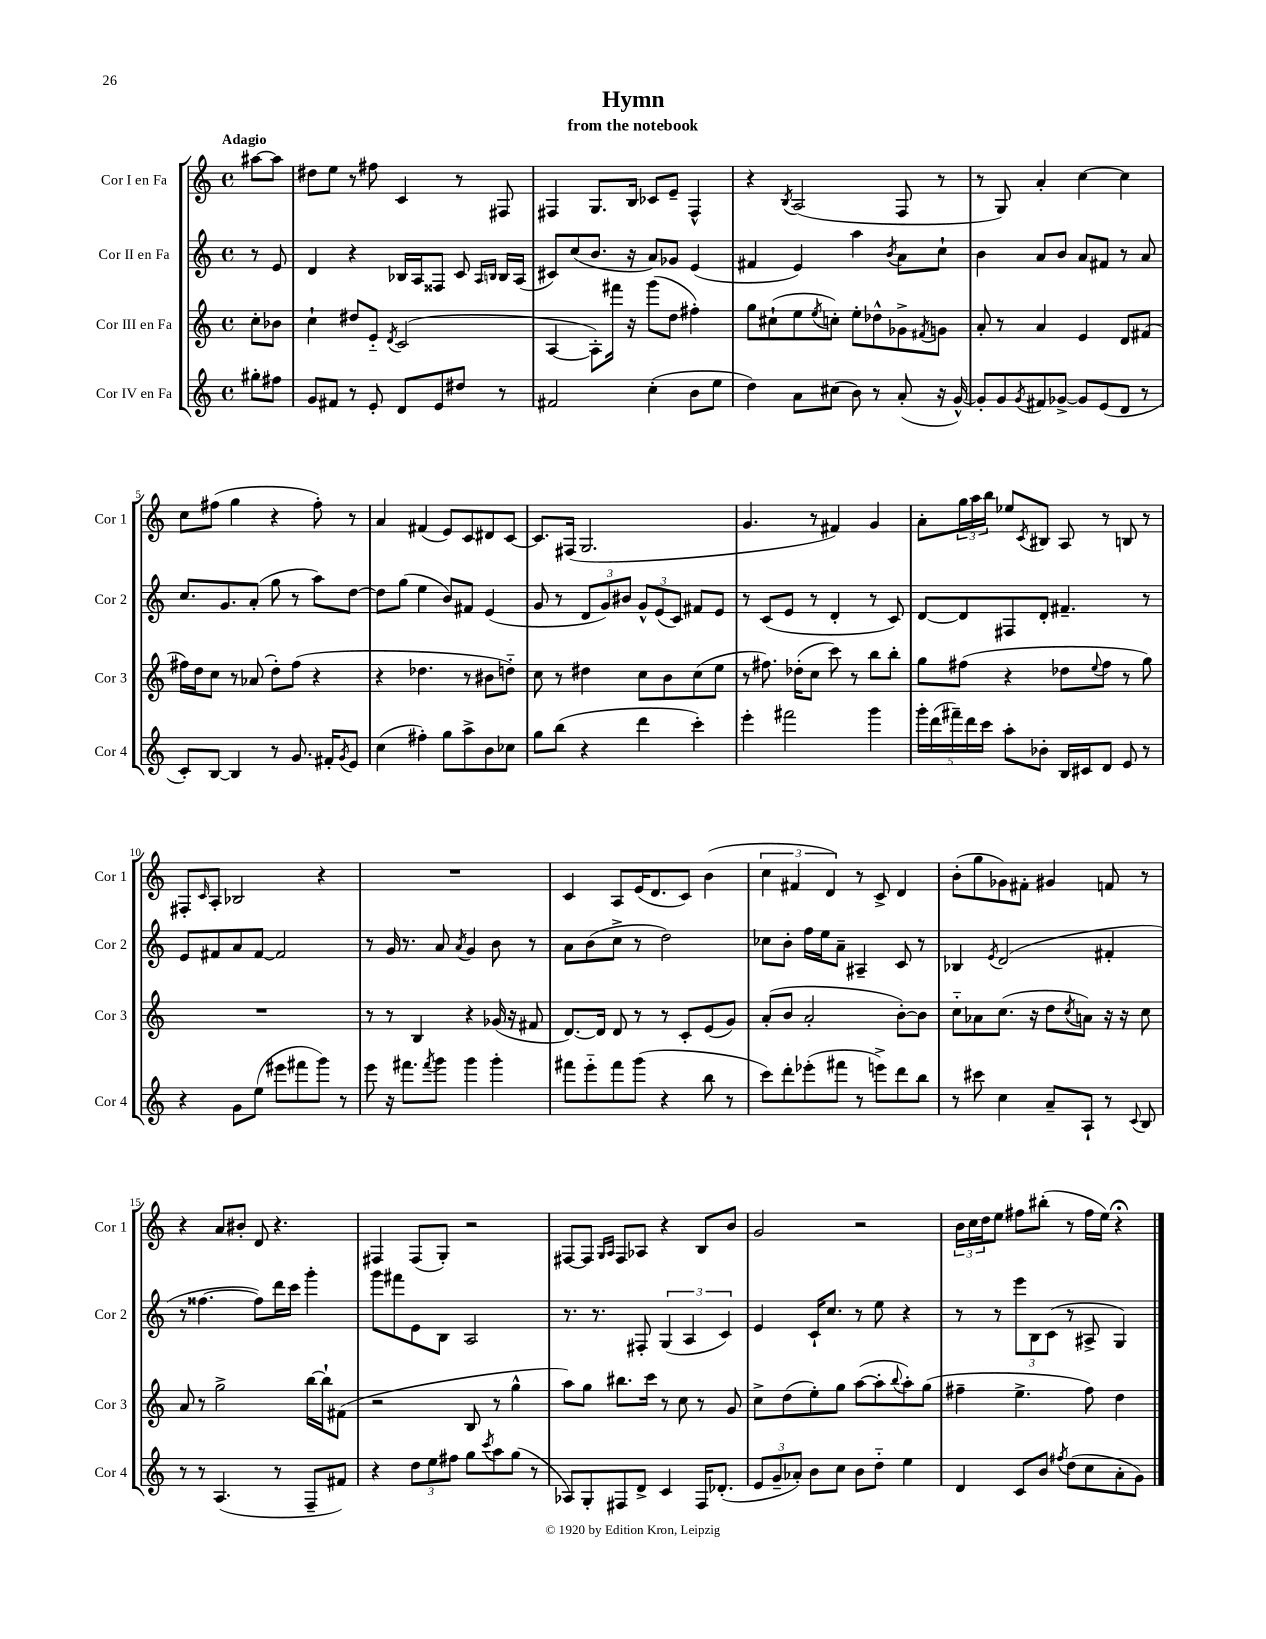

**kern	**kern	**kern	**kern
*part4	*part3	*part2	*part1
*staff4	*staff3	*staff2	*staff1
*I"Cor IV en Fa	*I"Cor III en Fa	*I"Cor II en Fa	*I"Cor I en Fa
*I'Cor 4	*I'Cor 3	*I'Cor 2	*I'Cor 1
*clefG2	*clefG2	*clefG2	*clefG2
*k[]	*k[]	*k[]	*k[]
*M4/4	*M4/4	*M4/4	*M4/4
*met(c)	*met(c)	*met(c)	*met(c)
=	=	=	=
!	!	!	!LO:TX:a:B:t=Adagio
8gg#X'\L	8cc'\L	8r	[8aa#X\L
8ff#X\J	8b-X\J	8e/	8aa#\J]
=1	=1	=1	=1
8g/L	4cc`\	4d/	8dd#X\L
8f#X/J	.	.	8ee\J
8r	8dd#X/L	4r	8r
8e'/	8e/J	.	8ff#X\
.	8qd/	.	.
8d/L	(2c/	16B-X/LL	4c/
.	.	16A/J	.
8e/	.	8F##X/J	.
8dd#X/J	.	8c/	8r
.	.	16qqA/LL	.
.	.	16qqBn/JJ	.
8r	.	16B/LL	8F#X/
.	.	(16A/JJ	.
=2	=2	=2	=2
2f#X/	[4A/	8c#X/L)	4F#X/
.	.	(8cc/	.
.	8A'\L])	8.b/J	8.G/L
.	16fff#X\Jk	.	.
.	16r	16r	16B/Jk
(4cc'\	(8ggg\L	8a/L)	8c-X/L
.	8dd\J	8g-X/J	8e~/J
8b\L	4ff#X'\)	(4e/	4F#^^/
8ee\J	.	.	.
=3	=3	=3	=3
4dd\)	8gg\L	4f#X/	4r
.	(8cc#X`\	.	.
.	.	.	8qB/
8a\L	8ee\	4e/)	(2A/
.	8qee/	.	.
(8cc#X\J	8ccn'\J)	.	.
8b\)	8ee'\L	4aa\	.
8r	8dd-X^^\	.	.
.	.	8qb/	.
(8a'/	8g-X^\	8a\L	8F/
.	8qf#X/	.	.
16r	8gn\J	8cc`\J	8r
[16g^^/)	.	.	.
=4	=4	=4	=4
8g'/L]	8a'/	4b\	8r
8g/	8r	.	8G/)
8qg/	.	.	.
8f#X/	4a/	8a/L	4a'/
[8g-X^/J	.	8b/J	.
8g-/L]	4e/	8a/L	[4cc\
(8e/	.	8f#X/J	.
8d/J	8d/L	8r	4cc\]
8r	(8f#X/J	8a/	.
!!LO:LB:g=z
=5	=5	=5	=5
8c'/L)	16ff#X\LL)	8.cc/L	8cc\L
.	16dd\J	.	.
[8B/J	8cc\J	.	(8ff#X\J
.	.	8.g/	.
4B/]	8r	.	4gg\
.	(8a-X/	(8a'/J	.
8r	8dd'\L)	8gg\	4r
8.g/	(8ff#\J	8r	.
.	4r	8aa\L)	8ff#'\)
16f#X'/KL	.	.	.
8qg/	.	.	.
8e/J	.	[8dd\J	8r
=6	=6	=6	=6
(4cc\	4r	8dd\L]	4a/
.	.	(8gg\J	.
4ff#X'\)	4.dd-X\	4ee\	(4f#X/
8gg\L	.	8b/L)	8e/L)
8aa^\	8r	8f#X/J	8c/
8b\	8b#X\L	(4e/	8d#X/
8cc-X\J	8ddn\J)	.	[8c/J
=7	=7	=7	=7
8gg\L	8cc\	8g/	8.c/L]
(8bb\J	8r	8r	.
.	.	.	(16F#X/Jk
4r	4dd#X\	12d/L	2.G/
.	.	12g/)	.
.	.	12b#X/J	.
4ddd\	8cc\L	12g^^/L	.
.	.	(12e/	.
.	8b\	.	.
.	.	12c/J)	.
4ccc'\)	(8cc\	8f#X/L	.
.	8ee\J	8e/J	.
=8	=8	=8	=8
4eee'\	8r	8r	4.g/
.	8.ff#X\)	(8c/L	.
2fff#X\	.	8e/J	.
.	(16dd-X'\KL	.	.
.	8cc\J	8r	8r
.	8ccc\)	4d'/	4f#X/)
.	8r	.	.
4ggg\	8bb\L	8r	4g/
.	8bb'\J	8c/)	.
=9	=9	=9	=9
20ggg'\LL	8gg\L	[8d/L	8a'\L
(20ddd\	.	.	.
20fff#X~\)	.	.	.
.	(8ff#X\J	8d/]	24gg\L
20ddd\	.	.	.
.	.	.	24aa\
20ccc\JJ	.	.	.
.	.	.	24bb\JJ
8aa'\L	4r	8F#X/	8ee-X/L
.	.	.	8qc/
8b-X'\J	.	8d'/J	8B#X/J
16B/LL	8dd-X\L	4.f#X~/	8A/
16c#X/J	.	.	.
.	8qqee/	.	.
8d/J	8ff#\J	.	8r
8e/	8r	.	8Bn/
8r	8gg\)	8r	8r
!!LO:LB:g=z
=10	=10	=10	=10
4r	1r	8e/L	8F#X'/L
.	.	.	16qqc/
.	.	8f#X/	8A'/J
8g\L	.	8a/	2B-X/
(8ee\J	.	[8f#/J	.
8eee#X\L	.	2f#/]	.
8fff#X\	.	.	.
8ggg\J)	.	.	4r
8r	.	.	.
=11	=11	=11	=11
8eee\	8r	8r	1r
16r	8r	16g/	.
8.fff#X\L	.	8.r	.
.	4B/	.	.
8qfff#/	.	.	.
8ggg\J	.	8a/	.
.	.	8qa/	.
4ggg\	4r	4g/	.
4ggg'\	(16g-X/	8b\	.
.	16r	.	.
.	8f#X/	8r	.
=12	=12	=12	=12
8fff#X\L	[8.d/L)	8a\L	4c/
8eee\	.	(8b\	.
.	16d/Jk]	.	.
8fff#\	8d/	8cc^\J	8A/L
(8ggg\J	8r	8r	(16e/K
.	.	.	8.d/
4r	8r	2dd\)	.
.	8c'/L	.	8c/J)
8bb\	(8e/	.	(4b\
8r	8g/J)	.	.
=13	=13	=13	=13
8ccc\L)	(8a'/L	8cc-X\L	6cc\
8ddd'\	8b/J	8b'\J	.
.	.	.	6f#X/
(8eee-X'\	2a'/	16ff\LL	.
.	.	16ee\J	.
.	.	.	6d/)
8fff#X\J	.	8a~\J	.
8r	.	4A#X~/	8r
8eeen^\L)	.	.	8c^/
8ddd\	[8b'\L)	8c/	4d/
8bb\J	8b\J]	8r	.
=14	=14	=14	=14
8r	8cc\L	4B-X/	(8b'\L
8ccc#X\	8a-X\	.	8gg\
.	.	8qe/	.
4cc\	(8.cc\J	(2d/	8g-X\)
.	.	.	8f#X'\J
.	16r	.	.
8a~/L	8dd\L	.	4g#X/
.	8qcc/	.	.
8A`/J	8an\J)	.	.
8r	16r	4f#X'/	8fn/
.	16r	.	.
8qqc/	.	.	.
8B/	8cc\	.	8r
!!LO:LB:g=z
=15	=15	=15	=15
8r	8a/	8r	4r
8r	8r	[4.ff##X\	.
(4.A/	2gg^\	.	8a/L
.	.	.	8b#X'/J
.	.	8ff##\L])	8d/
8r	.	16ddd\L	4.r
.	.	16ccc\JJ	.
8F~/L	[16bb\LL	4ggg'\	.
.	16bb`\J]	.	.
8f#X/J)	(8f#X\J	.	.
=16	=16	=16	=16
4r	2r	8ggg\L	4F#X/
.	.	8fff#X\	.
12dd\L	.	8e\	(8F#/L
12ee\	.	.	.
.	.	8B\J	8G'/J)
12ff#X\J	.	.	.
8gg\L	8B/	2A/	2r
8qccc/	.	.	.
8aa\	8r	.	.
(8gg\J	4gg^^\	.	.
8r	.	.	.
=17	=17	=17	=17
8A-X/L)	8aa\L)	8.r	[8F#X/L
8G'/	8gg\J	.	8F#/J]
.	.	8.r	.
.	.	.	16qqG/LL
.	.	.	16qqA/JJ
8F#X/	8.bb#X\L	.	8F#/L
8d^/J	.	8F#X'/	8A-X/J
.	16ccc\Jk	.	.
4c/	8r	(6G/	4r
.	8cc\	.	.
.	.	6A/	.
16F#/KL	8r	.	8B/L
(8.d-X'/J	.	.	.
.	.	6c/)	.
.	8g/	.	8b/J
=18	=18	=18	=18
12e/L	8cc^\L	4e/	2g/
12g~/	.	.	.
.	(8dd\	.	.
12a-X'/J)	.	.	.
8b\L	8ee'\)	16c`/KL	.
.	.	8.cc/J	.
8cc\J	8gg\J	.	.
8b\L	([8aa\L	8r	2r
8dd\J	8aa'\]	8ee\	.
.	8qqbb/	.	.
4ee\	8aa'\)	4r	.
.	(8gg\J	.	.
=19	=19	=19	=19
4d/	4ff#X~\	8r	24b\LL
.	.	.	24cc\
.	.	.	24dd\J
.	.	8r	8ee\J
8c/L	4.ee^\	12eee\L	8ff#X\L
.	.	12B\	.
8b/J	.	.	(8bb#X'\J
.	.	(12c\J	.
8qff#X/	.	.	.
(8dd\L	.	8r	8r
8cc\	8ff#\)	8A#X^/	16ff#\LL
.	.	.	16ee\JJ)
8a'\	4dd\	4G/)	4r;<
8g\J)	.	.	.
==	==	==	==
*-	*-	*-	*-
